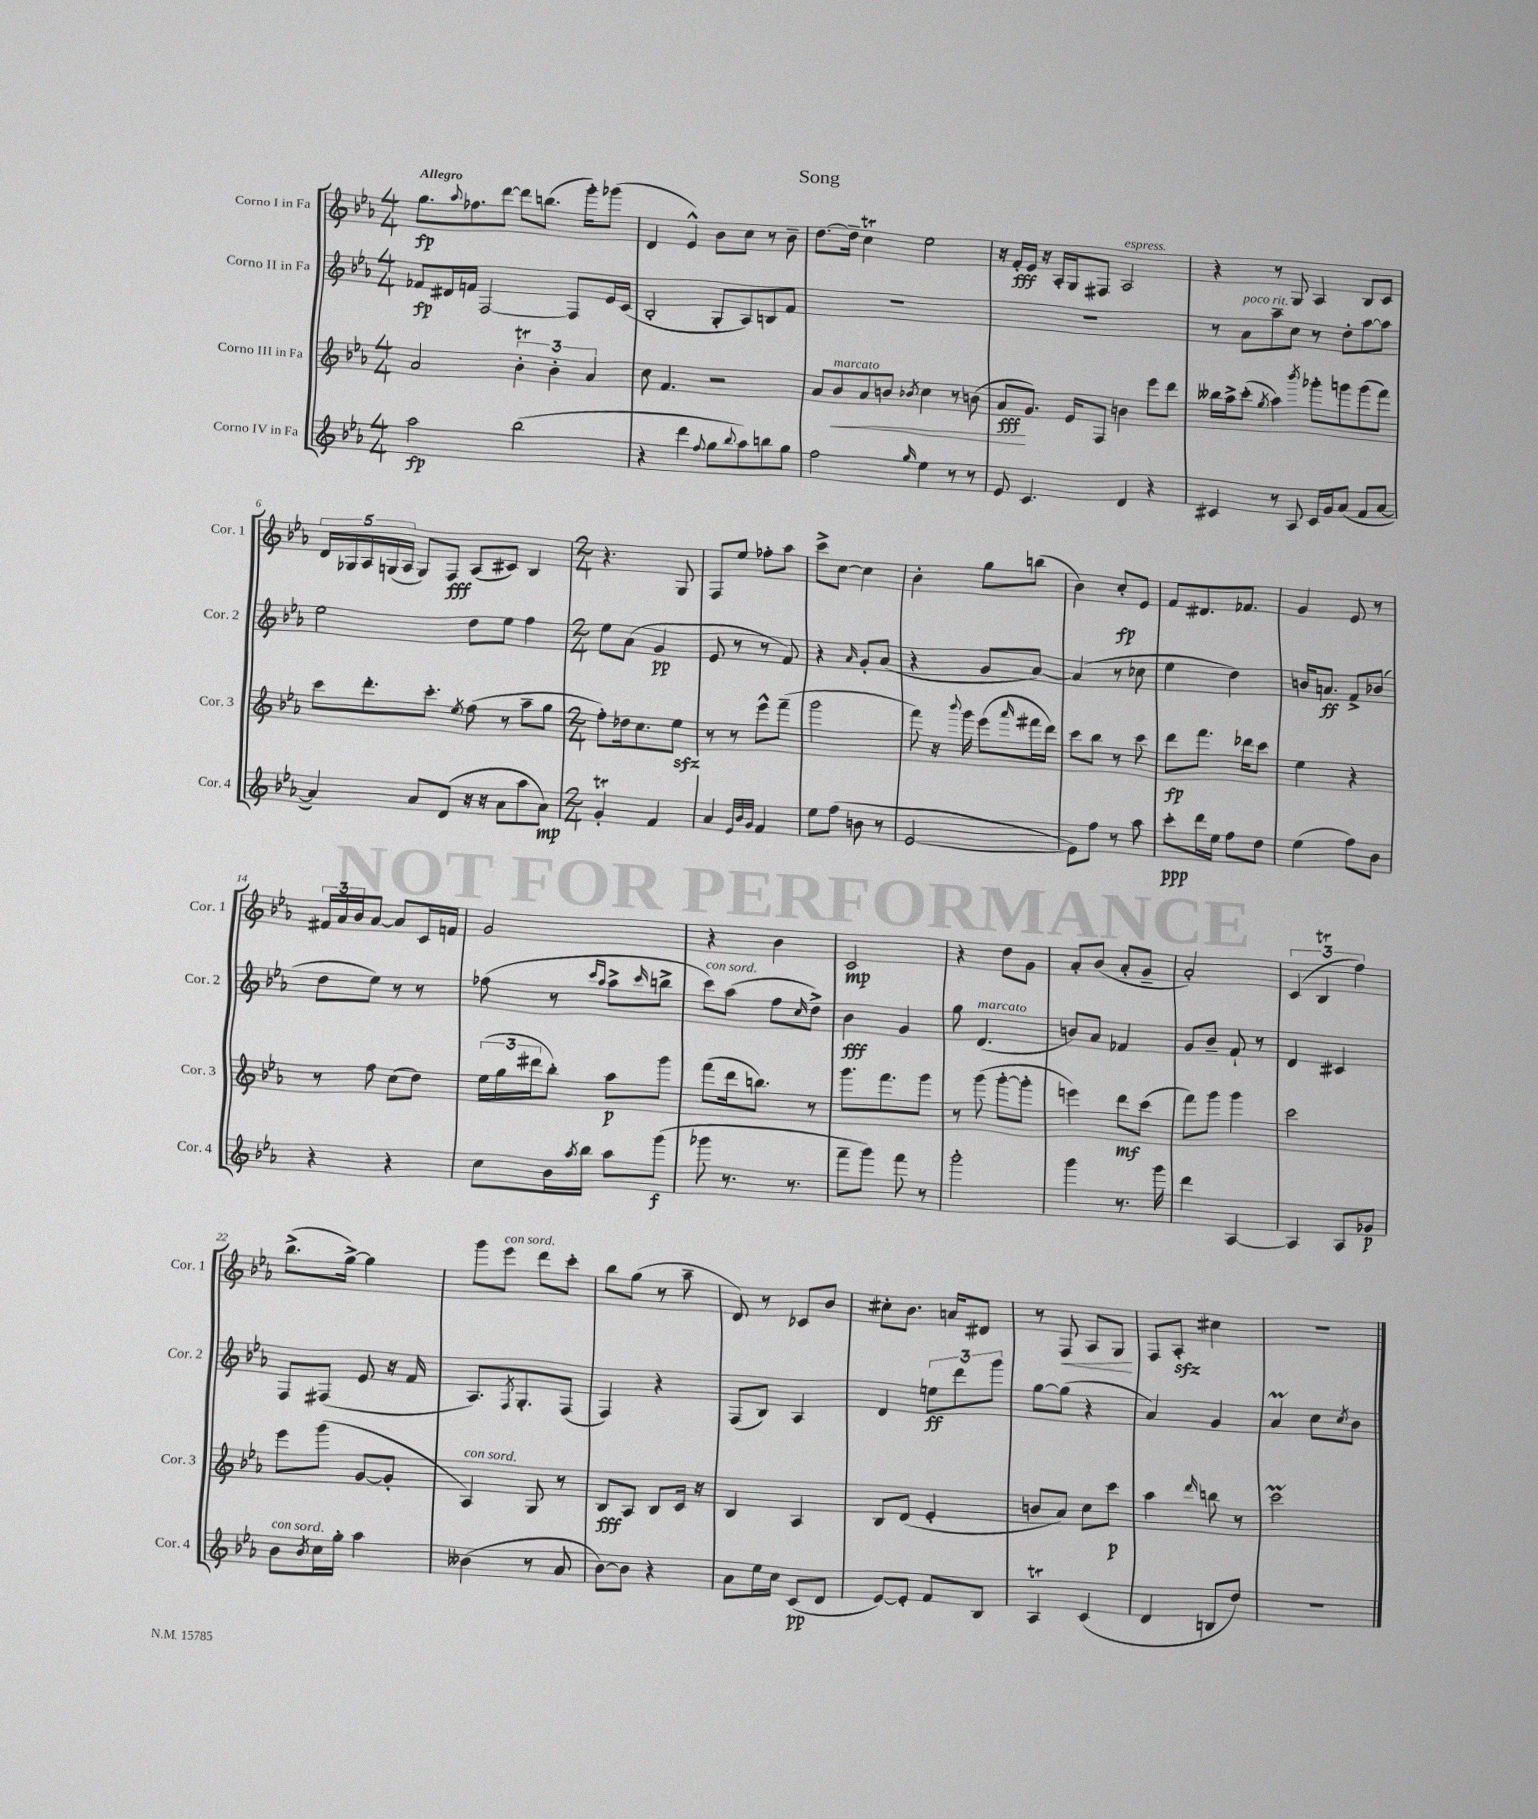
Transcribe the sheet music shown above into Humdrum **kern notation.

**kern	**kern	**kern	**kern
*staff4	*staff3	*staff2	*staff1
*clefG2	*clefG2	*clefG2	*clefG2
*k[b-e-a-]	*k[b-e-a-]	*k[b-e-a-]	*k[b-e-a-]
*M4/4	*M4/4	*M4/4	*M4/4
2aa-	2a-	8f-	8.gg
.	.	16d#	.
.	.	.	8qqaa-
.	.	16f	8.ff-
.	.	[2F	.
.	.	.	[8ddd
(2bb-	6b-'	.	8ddd]
.	.	.	(8.bb
.	6b-'	.	.
.	.	8F]	.
.	.	.	16ggg')
.	6a-	.	.
.	.	16e-	(8ggg-
.	.	(16c	.
=	=	=	=
4r	8cc	2B-'	4d
.	4.f	.	.
4ddd	.	.	4e-^^)
8qqff	.	.	.
8gg	2r	8G'	8b-
8qqbb-	.	.	.
8aa-)	.	8A-)	8cc
8bb	.	8B	8r
8gg	.	8f	8b-~
=	=	=	=
2ff	8a-	1r	[8.dd
.	8b-	.	.
.	.	.	16dd~]
.	8a-	.	4cc
.	8b	.	.
16qqgg	8qb-	.	.
4ee-	4cc	.	2ee-
8r	8r	.	.
8r	(8b	.	.
=	=	=	=
8e-	8a-	1r	16r
.	.	.	16f'
4.c	8.g)	.	16e-
.	.	.	16r
.	.	.	16A-'
.	16e-	.	16G
.	8F	.	8F#
4d	4b	.	2A-
4r	8eee-	.	.
.	8ddd	.	.
=	=	=	=
4c#	16bb--	8r	4r
.	16aa-^	.	.
.	(8ccc'	8a-	.
.	8qgg	.	.
8r	4aa-)	8aa-~	8r
8A-	.	8cc	8G
.	8qbbb-	.	.
16c#	8ggg-'	8r	4A-
16g	.	.	.
(8a-	8ggg	8dd'	.
8f	(8ggg	[8aa-	8B-
[8a-	8fff)	8aa-]	8c
=	=	=	=
4a-])	8ccc	2ee-	20d
.	.	.	20G-
.	.	.	20A-
.	8.ddd'	.	.
.	.	.	(20G
.	.	.	20A-
8a-	.	.	8G)
.	8.ccc'	.	.
(8d	.	.	8F
.	8qee-	.	.
16r	(8ff	8dd	(8A-
16r	.	.	.
8a-	8r	8ee-	8c#)
8aa-	8aa-~	4ff	4B-
8a-)	8gg	.	.
=	=	=	=
*M2/4	*M2/4	*M2/4	*M2/4
4g'	8ff')	8ee-	4.r
.	16dd-	(8a-	.
.	8.cc	.	.
4f	.	4g	.
.	8ee-	.	8G
=	=	=	=
4a-	8r	8e-	8F
.	8r	8r	8ee-
32qqe-	.	.	.
32qqb-	.	.	.
32qqg	.	.	.
4f	8eee-^^	8r	8ff-'
.	(8fff~	8f)	8aa-
=	=	=	=
8ee-	2ggg	4r	8ccc^
(8ff	.	.	[8cc
.	.	16qqa-	.
8b	.	8g'	4cc]
8r	.	(8a-	.
=	=	=	=
[2e-	8fff)	4r	4b-'
.	16r	.	.
.	8qqbbb-	.	.
.	16ggg	.	.
.	(8eee-	8g	8gg
.	16qqaaa-	.	.
.	16fff#	[8a-)	(8bb
.	16ddd)	.	.
=	=	=	=
8e-])	8ccc	(4a-]	4b-)
8ff	8bb-	.	.
8r	8r	8r	8cc'
8aa-	8ccc	8cc-	8e-
=	=	=	=
8ccc'	8ddd	4ee-	8f
16ddd	8.fff	.	8.d#
16ee-	.	.	.
8ff	.	4dd)	.
.	16ddd-	.	8.f-
8dd	8ccc	.	.
=	=	=	=
(4ee-	4ee-	16b	4g
.	.	8.a	.
8ff)	4r	8f^	8e-
8b-	.	(8b-	8r
=	=	=	=
4r	8r	8dd	24f#
.	.	.	24a-
.	.	.	24b-
.	8ff	8ee-)	[8a-
4r	(8cc	8r	8a-]
.	8dd)	8r	16c
.	.	.	16f
=	=	=	=
8cc	(24ee-	(8ff-	2g
.	24gg	.	.
.	24ddd#	.	.
16b-	8bb-')	8r	.
8qaa-	.	.	.
16bb-	.	.	.
.	.	16qqccc	.
.	.	16qqaa-	.
8aa-	8aa-	8aa-^	.
.	.	16qqccc	.
(8ggg	8ggg	8bb^	.
=	=	=	=
8ggg-	(8fff	8ccc)	4r
8.r	16ddd	(8aa-	.
.	8.bb)	.	.
.	.	8ff	4b-
8.r	.	.	.
.	.	16qqcc	.
.	8r	8dd^)	.
=	=	=	=
8fff~	8.ggg	4b-	2c
8ggg)	.	.	.
.	8.fff	.	.
8fff	.	4g	.
8r	8ggg	.	.
=	=	=	=
2ggg'	8r	8gg	4r
.	(8ggg	(4.d	.
.	[8ggg'	.	8dd
.	8ggg']	.	8g
=	=	=	=
4ggg	4eee)	8b)	8a-'
.	.	8a-	(8b-
8.r	8ddd	4f-	8a-'
.	(8ccc	.	8g~
16ggg	.	.	.
=	=	=	=
4ddd	8fff)	8g	2a-')
.	8ggg	8b-~	.
[4A-	4ggg	8f`	.
.	.	8r	.
=	=	=	=
4A-]	2ccc	4d	(6c
.	.	.	6B-
8A-	.	4c#	.
.	.	.	6ff)
8g-	.	.	.
=	=	=	=
8b-	8eee-	8F	(8.bb-^
8qb-	.	.	.
16cc	(8ggg	(8F#	.
16gg'	.	.	[16gg^)
4aa-	[8g	8e-	4gg]
.	8g']	16r	.
.	.	16f	.
=	=	=	=
(4b--	4A-)	8.A-)	8ggg
.	.	.	8eee-
.	.	8qF	.
.	.	8.G'	.
8r	8G	.	8ddd
8a-	8r	(8F	8ccc'
=	=	=	=
[8b-)	8B-	4F)	8bb-
8b-]	8A-	.	(8gg
4r	8B-	4r	8r
.	16c	.	8aa-~
.	16r	.	.
=	=	=	=
8a-	4B-	(8F	8d)
16ee-	.	8B-)	8r
16cc	.	.	.
(8c	4A-	4A-	8c-
8d	.	.	8b-
=	=	=	=
[8e-)	8B-	4d	8cc#'
8e-']	(8d	.	8.b-
8f	4e-'	12ee	.
.	.	.	16a
.	.	12ddd	.
8B-	.	.	8d#
.	.	12ggg	.
=	=	=	=
4A-	8b	[8gg	8r
.	8a-)	(8gg]	8F
(4c	8cc	4r	8A-
.	8ccc	.	8G
=	=	=	=
4d	4aa-	4a-)	8F
.	.	.	8A-'
.	16qqddd	.	.
8B	8bb	4g	4cc#
8dd)	8r	.	.
=	=	=	=
2r	2ccc	4a-	2r
.	.	8cc	.
.	.	8qcc	.
.	.	8b-	.
==	==	==	==
*-	*-	*-	*-
